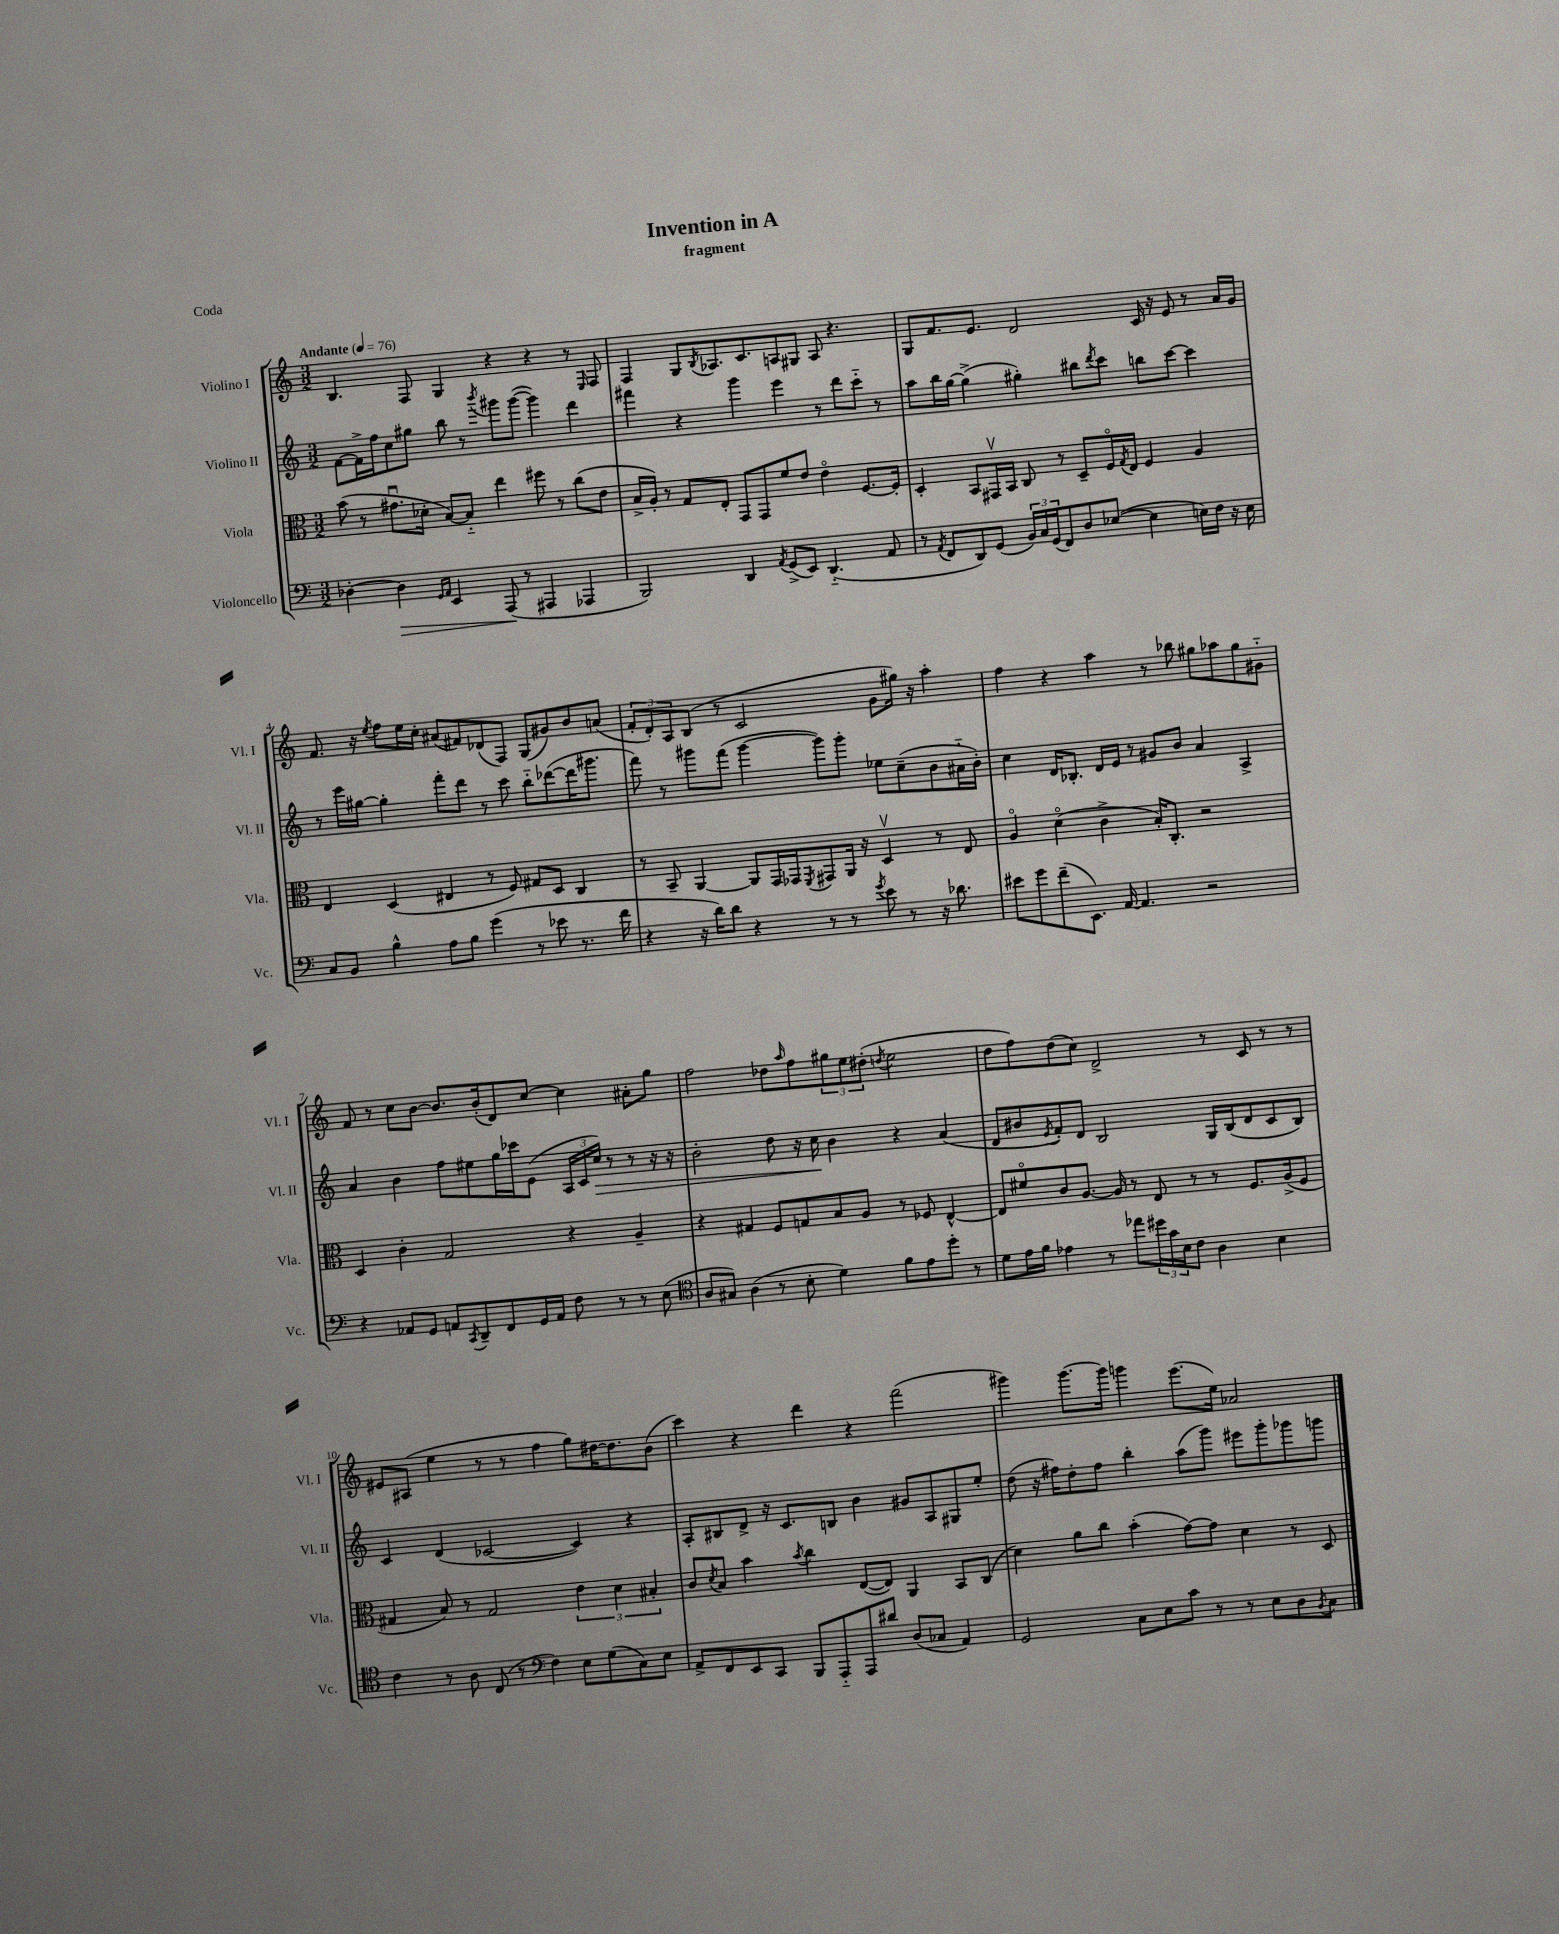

**kern	**kern	**kern	**kern
*staff4	*staff3	*staff2	*staff1
*clefF4	*clefC3	*clefG2	*clefG2
*k[]	*k[]	*k[]	*k[]
*M3/2	*M3/2	*M3/2	*M3/2
*MM76	*MM76	*MM76	*MM76
[4D-'	(8b	[8f	4.B
.	8r	16f^]	.
.	.	16ff	.
4D-]	8.g#u	8cc	.
.	.	8gg#	8F
.	16d-'	.	.
16qqGG	.	.	.
16qqAA	.	.	.
4EE	[8B)	8bb	4G
.	8B'~]	8r	.
.	.	8qbbb	.
(8AAA	4ee	8ggg#	4r
8r	.	([8ggg#	.
4AAA#	8ff#	4ggg#])	4r
.	8r	.	.
4AAA-	(8cc	4ddd	8r
.	.	.	16qqE
.	8e	.	8F
=	=	=	=
2BBB)	16B^	4fff#	4F
.	16A')	.	.
.	8r	.	.
.	8G	4r	8G
.	.	.	8qB
.	8E'	.	8.A-
4DD	8GG	4ggg	.
.	.	.	8.c
.	8GG	.	.
8qAA	.	.	.
(8GG^	8f	4eee	8A
8EE)	8e	.	8G#
(4.DD'~	4eo	8r	8A
.	.	8ddd	4.r
.	[8.F	8ccc'~	.
8AA	.	8r	.
.	16F']	.	.
=	=	=	=
8r	4D'	8aa	8G
8qAA	.	.	.
8FF	.	16bb	8.f
.	.	[16gg	.
8DD)	8BB	(4gg^]	.
.	.	.	8.e
(8GG	16GG#v	.	.
.	16BB	.	.
24BB)	8C	4gg#')	2d
24C	.	.	.
(24GG	.	.	.
8FF)	8r	.	.
8D	8D~	8bb#	.
.	.	8qddd	.
([8E-	16Fo	8ccc	.
.	8qG	.	.
.	16E	.	.
4E-]	4F	8bb	16c
.	.	.	16r
.	.	[8ccc	8e
16E)	4A	4ccc]	8r
16F	.	.	.
16r	.	.	16a
16E	.	.	16g
=	=	=	=
8C	4E	8r	8.f
8BB	.	16eee	.
.	.	[16gg#	16r
.	.	.	8qee
4B^^	(4D	4gg#']	8ff
.	.	.	16ee
.	.	.	16cc'
8A	4E#	8fff'	(8a#
8B	.	8ddd	8f#)
(4g	8r	8r	(8d-
.	8F)	8ccc	8F)
8r	8G#	8bb'~	(8G
8e-	8D	([8ddd-	8g#)
8.r	4C	16ddd-]	8b
.	.	8.ggg#	.
.	.	.	(8a
16f	.	.	.
=	=	=	=
4r	8r	8fff)	12f'
.	.	.	12d')
.	8BB~	8r	.
.	.	.	12A
16r	[4AA	8ggg#	(8B
16d)	.	.	.
8d	.	(8fff	8r
4r	8AA]	[4ggg#	2c
.	16GG	.	.
.	16GG-	.	.
.	8qFF	.	.
8r	8GG#	8ggg#])	.
8r	16AA	8ggg#'	.
.	16r	.	.
8qg	.	.	.
8e	4Dv	8ee-	8g
8r	.	(8cc~	16gg#)
.	.	.	16r
16r	8r	8b	4aa'
8.d-	.	.	.
.	8E	16a#'~	.
.	.	16b')	.
=	=	=	=
8e#	4Ao	4cc	4ff
8g	.	.	.
(8f~	(4do	16d	4r
.	.	8.B-'	.
8.EE)	.	.	.
.	4c^	16d	4aa
[16AA	.	16e	.
4.AA]	.	8r	.
.	16B')	8g#	8r
.	8.C'	.	.
.	.	8b	8bb-
2r	2r	4a	8gg#
.	.	.	8aa-
.	.	4A^	8gg#
.	.	.	8g#'~
=	=	=	=
4r	4D	4a	8f
.	.	.	8r
8AA-	4c'	4b	8cc
8GG	.	.	[8b
8AA	2G	8ff	8.b]
8qCC	.	.	.
8DD~	.	8ee#	.
.	.	.	(16b'
8FF	.	16gg	8d)
.	.	16ccc-	.
16GG	.	(8e	[8cc
16AA	.	.	.
8F	4r	24A	4cc]
.	.	24c	.
.	.	24cc)	.
8r	.	8r	.
8r	4A~	8r	8a#'
(8E	.	16r	8gg
.	.	16r	.
=	=	=	=
*clefC4	*	*	*
8A	4r	2b'	2ff
8G#)	.	.	.
(4A	4G#	.	.
8r	8F	8dd	8dd-
.	.	.	16qqaa
8B'	8G	16r	8ff
.	.	16cc	.
4d)	8B	4b	12gg#
.	.	.	12ee
.	8A	.	.
.	.	.	(12dd#'
.	.	.	8qdd
8f	8r	4r	2ee
8e	8F-	.	.
8dd'	[4E^^	(4a	.
8r	.	.	.
=	=	=	=
8d	8E]	8d	8dd
16e	8f#o	8b#	8ff)
16f	.	.	.
.	.	8qe	.
4e-	8c	8f')	(8dd
.	[8.A	8d	8cc)
8r	.	2B	2d^
.	16A]	.	.
8ee-	8r	.	.
24dd#	8E	.	.
24g	.	.	.
24B	.	.	.
8c	8r	.	.
4A	8r	16G	8r
.	.	(16B	.
.	8.F	8d	8c
4B	.	8c	8r
.	(16A^	.	.
.	8F	8B)	8r
=	=	=	=
4c	4G#	4c	8e#
.	.	.	(8A#
8r	8B)	(4d	4ee
8A	8r	.	.
(8C	2G#	[2c-	8r
8r	.	.	8r
*clefF4	*	*	*
4F)	.	.	4ff
8E	6e	4c-])	8gg)
(8G	.	.	[16dd#
.	6d	.	.
.	.	.	8.dd#]
8C)	.	4r	.
.	6B#'	.	.
8E	.	.	(8b
=	=	=	=
8AA^	8c	8A'	4ccc)
.	8qd	.	.
8FF	8B	8B#	.
8EE	4b	8d^	4r
8CC	.	16r	.
.	.	8.c	.
.	8qb	.	.
8BBB	4cc	.	4ddd
8AAA'~	.	8B	.
8AAA	([8E	4b	4r
8d#	8E])	.	.
(8D	4AA	8g#	(2fff
8C-	.	8A	.
4AA)	8BB	8G#	.
.	(8C	8ee'	.
=	=	=	=
2GG	4d)	(8dd	4ggg#)
.	.	16r	.
.	.	16ff#)	.
.	8a	8dd'	[8.ggg#
.	8cc	8ff#	.
.	.	.	16ggg#]
8C	(4b'	4bb'	4ggg
8E	.	.	.
8c	[8g)	(8aa	(8.eee
8r	8g]	8ggg)	.
.	.	.	16ee)
8r	4d	8eee#	2a-
8E	.	8ggg'	.
8D	8r	8ggg-	.
8qBB	.	.	.
8C	8D	8ggg	.
==	==	==	==
*-	*-	*-	*-
